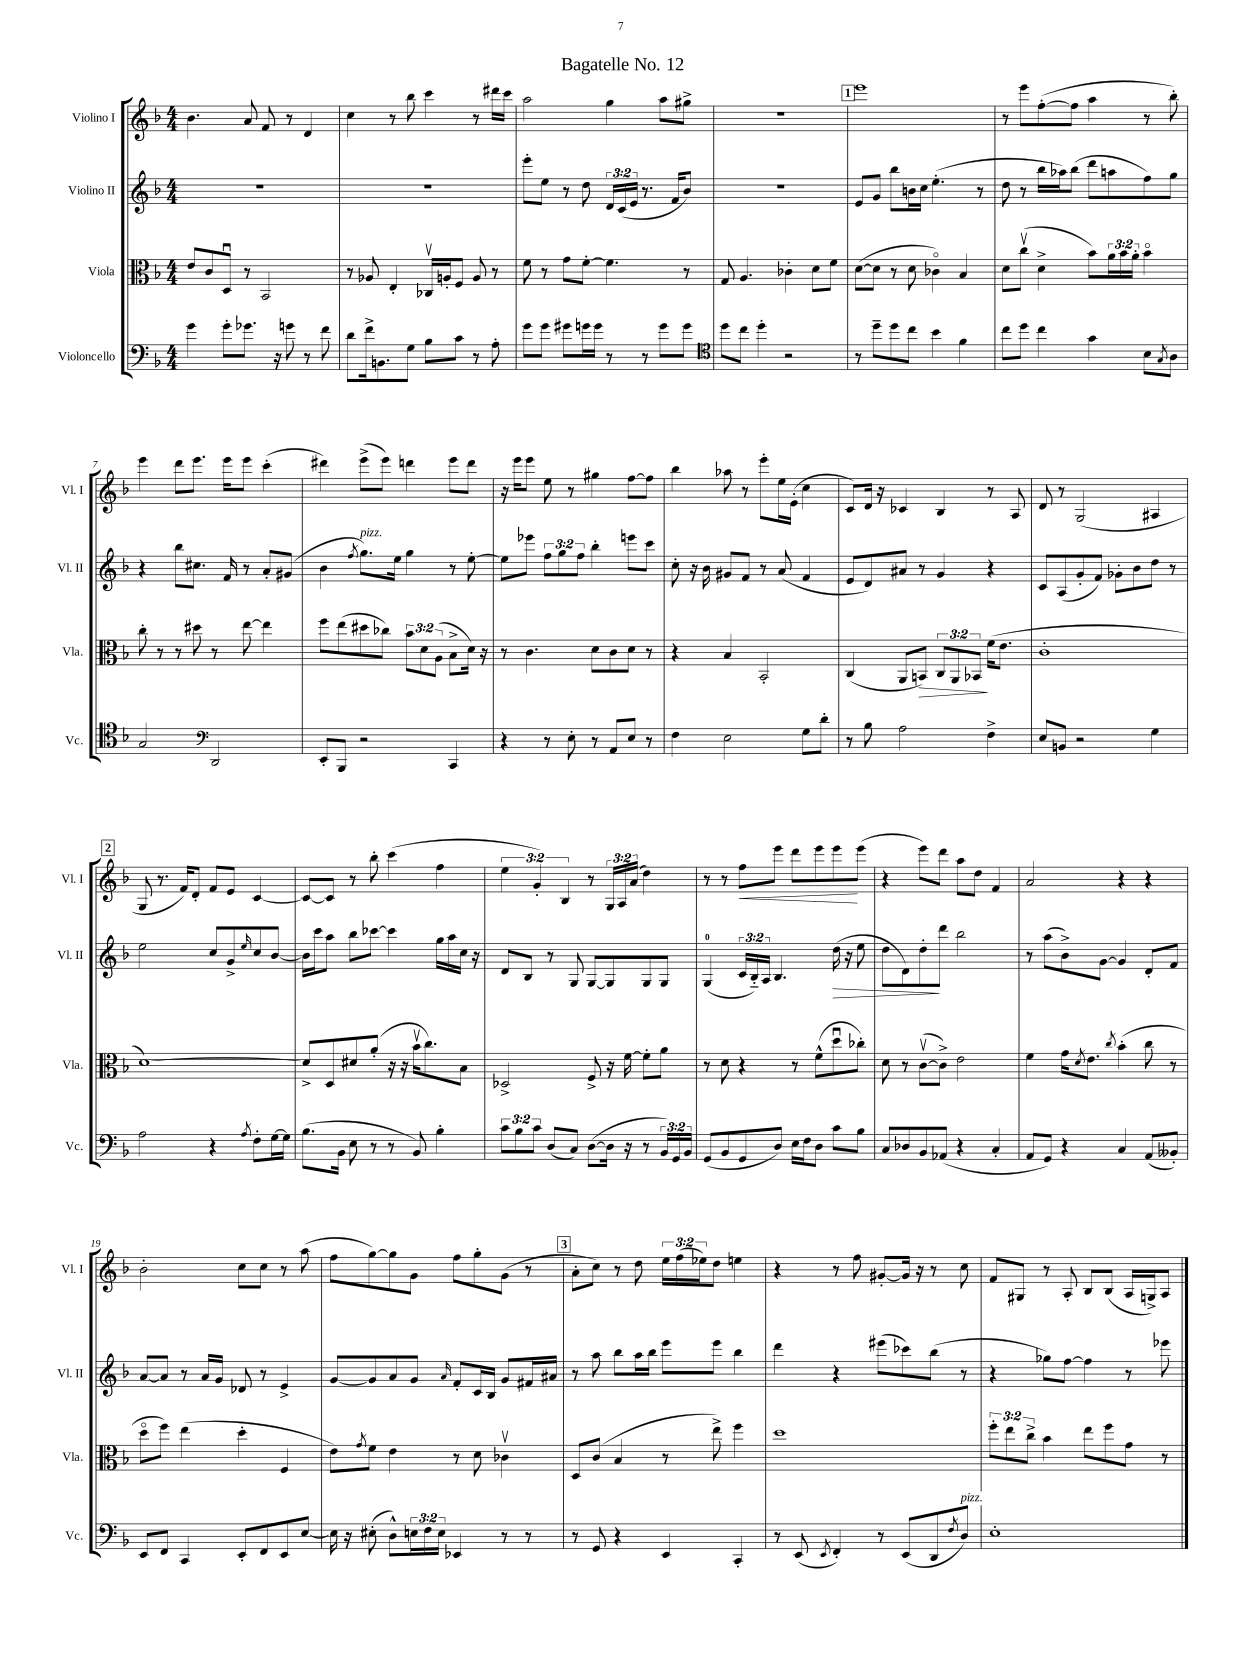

**kern	**kern	**dynam	**kern	**dynam	**kern	**dynam
*part4	*part3	*part3	*part2	*part2	*part1	*part1
*staff4	*staff3	*staff3	*staff2	*staff2	*staff1	*staff1
*I"Violoncello	*I"Viola	*	*I"Violino II	*	*I"Violino I	*
*I'Vc.	*I'Vla.	*	*I'Vl. II	*	*I'Vl. I	*
*clefF4	*clefC3	*	*clefG2	*	*clefG2	*
*k[b-]	*k[b-]	*	*k[b-]	*	*k[b-]	*
*M4/4	*M4/4	*	*M4/4	*	*M4/4	*
=1	=1	=1	=1	=1	=1	=1
4g\	8e/L	.	1r	.	4.b-\	.
.	8c/	.	.	.	.	.
8g'\L	8Du/J	.	.	.	.	.
8.g-X\J	8r	.	.	.	8a/	.
.	2BB-/	.	.	.	8f/	.
16r	.	.	.	.	.	.
8gn\	.	.	.	.	8r	.
8r	.	.	.	.	4d/	.
8f\	.	.	.	.	.	.
=2	=2	=2	=2	=2	=2	=2
8d\L	8r	.	1r	.	4cc\	.
16f^\k	8A-X/	.	.	.	.	.
8.BBn\	.	.	.	.	.	.
.	4E'/	.	.	.	8r	.
8G\J	.	.	.	.	8bb-\	.
8B-\L	16C-Xv/LL	.	.	.	4ccc\	.
.	16An'/J	.	.	.	.	.
8c\J	8F/J	.	.	.	.	.
8r	8A/	.	.	.	8r	.
8A'\	8r	.	.	.	16ddd#X\LL	.
.	.	.	.	.	16ccc\JJ	.
=3	=3	=3	=3	=3	=3	=3
8g\L	8f\	.	8eee'\L	.	2aa\	.
8g\J	8r	.	8ee\J	.	.	.
8g#X\L	8g\L	.	8r	.	.	.
16gn\L	[8f'\J	.	8dd\	.	.	.
16g\JJ	.	.	.	.	.	.
8r	4.f\]	.	24d/LL	.	4gg\	.
.	.	.	(24c/	.	.	.
.	.	.	24e/JJ	.	.	.
8r	.	.	8.r	.	.	.
8g\L	.	.	.	.	8aa\L	.
.	.	.	16f/KL	.	.	.
8g\J	8r	.	8b-/J)	.	8gg#X^\J	.
=4	=4	=4	=4	=4	=4	=4
*clefC4	*	*	*	*	*	*
8dd\L	8G/	.	1r	.	1r	.
8cc\J	4.A/	.	.	.	.	.
4dd'\	.	.	.	.	.	.
2r	4c-X'\	.	.	.	.	.
.	8d\L	.	.	.	.	.
.	8f\J	.	.	.	.	.
!!LO:REH:place=s1:t=1
=5	=5	=5	=5	=5	=5	=5
8r	([8d\L	.	8e/L	.	1eee	.
8dd~\L	8d\J]	.	8g/J	.	.	.
8dd\	8r	.	8bb-\L	.	.	.
8cc\J	8d\	.	16bn\L	.	.	.
.	.	.	16cc\JJ	.	.	.
4b-\	4c-X\)	.	(4.ee'\	.	.	.
4f\	4B-/	.	.	.	.	.
.	.	.	8r	.	.	.
=6	=6	=6	=6	=6	=6	=6
8cc\L	8d\L	.	8dd\	.	8r	.
8dd\J	(8ccv\J	.	8r	.	8eee\L	.
4cc\	4d^\	.	16bb-\LL	.	([8ff'\	.
.	.	.	16aa-X\J)	.	.	.
.	.	.	(8bb-\J	.	8ff\J]	.
4g\	8b-\L)	.	8ddd\L	.	4aa\	.
.	24a\L	.	8aan\	.	.	.
.	24b-\	.	.	.	.	.
.	24a'\JJ	.	.	.	.	.
8B-\L	4b-\	.	8ff\)	.	8r	.
8qG/	.	.	.	.	.	.
8A\J	.	.	8gg\J	.	8bb-'\)	.
!!LO:LB:g=z
=7	=7	=7	=7	=7	=7	=7
2G/	8cc'\	.	4r	.	4eee\	.
.	8r	.	.	.	.	.
.	8r	.	8bb-\L	.	8ddd\L	.
.	8dd#X\	.	8.cc#X\J	.	8.eee\J	.
*clefF4	*	*	*	*	*	*
2DD/	8r	.	.	.	.	.
.	.	.	16f/	.	16eee\KL	.
.	[8ee\	.	8r	.	8eee\J	.
.	4ee\]	.	8a'/L	.	(4ccc'\	.
.	.	.	(8g#X/J	.	.	.
=8	=8	=8	=8	=8	=8	=8
8EE'/L	8ff\L	.	4b-\	.	4ddd#X\)	.
8BBB-/J	(8ee\	.	.	.	.	.
.	.	.	8qff/	.	.	.
!	!	!	!LO:TX:a:i:t=pizz.	!	!	!
2r	8dd#X\	.	8.gg\L)	.	(8eee^\L	.
.	8cc-X\J)	.	.	.	8eee\J)	.
.	.	.	16ee\Jk	.	.	.
.	12b-\L	.	4gg\	.	4dddn\	.
.	12d\	.	.	.	.	.
.	(12A\J	.	.	.	.	.
4CC/	8B-^\L	.	8r	.	8eee\L	.
.	16d\Jk)	.	[8ee'\	.	8ddd\J	.
.	16r	.	.	.	.	.
=9	=9	=9	=9	=9	=9	=9
4r	8r	.	8ee\L]	.	16r	.
.	.	.	.	.	16eee\KL	.
.	4.c\	.	8eee-X\J	.	8eee\J	.
8r	.	.	12ff\L	.	8ee\	.
.	.	.	12gg\	.	.	.
8E'\	.	.	.	.	8r	.
.	.	.	12ff\J	.	.	.
8r	8d\L	.	4bb-'\	.	4gg#X\	.
8AA/L	8c\	.	.	.	.	.
8E/J	8d\J	.	8eeen\L	.	[8ff\L	.
8r	8r	.	8ccc\J	.	8ff\J]	.
=10	=10	=10	=10	=10	=10	=10
4F\	4r	.	8cc'\	.	4bb-\	.
.	.	.	16r	.	.	.
.	.	.	16b-\	.	.	.
2E\	4B-/	.	8g#X/L	.	8aa-X\	.
.	.	.	8f/J	.	8r	.
.	2BB-'/	.	8r	.	8eee'\L	.
.	.	.	(8a/	.	16ee\L	.
.	.	.	.	.	(16e'\JJ	.
8G\L	.	.	4f/	.	4cc\	.
8d'\J	.	.	.	.	.	.
=11	=11	=11	=11	=11	=11	=11
8r	(4C/	.	8e/L	.	8c/L)	.
8B-\	.	.	8d/)	.	16d/Jk	.
.	.	.	.	.	16r	.
2A\	8AA/L	.	8a#X/J	.	4c-X/	.
!	!	!LO:HP:b	!	!	!	!
.	8BBn/J)	>	8r	.	.	.
.	12C/L	.	4g/	.	4B-/	.
.	12AA/	.	.	.	.	.
.	12BB-X/J	.	.	.	.	.
4F^\	(16f\KL	]	4r	.	8r	.
.	8.e\J	.	.	.	.	.
.	.	.	.	.	8A/	.
=12	=12	=12	=12	=12	=12	=12
8E/L	1c'	.	8c/L	.	8d/	.
8BBn/J	.	.	(8A/	.	8r	.
2r	.	.	8g'/	.	(2G/	.
.	.	.	8f/J)	.	.	.
.	.	.	8g-X'\L	.	.	.
.	.	.	8b-\	.	.	.
4G\	.	.	8dd\J	.	4A#X/	.
.	.	.	8r	.	.	.
!!LO:LB:g=z
!!LO:REH:place=s1:t=2
=13	=13	=13	=13	=13	=13	=13
2A\	[1d)	.	2ee\	.	8G/	.
.	.	.	.	.	8.r	.
.	.	.	.	.	16f/KL)	.
.	.	.	.	.	8d'/J	.
4r	.	.	8cc/L	.	8f/L	.
.	.	.	8g^/	.	8e/J	.
8qA/	.	.	16qqee/	.	.	.
8F'\L	.	.	8cc/	.	[4c/	.
[16G\L	.	.	[8b-/J	.	.	.
16G\JJ]	.	.	.	.	.	.
=14	=14	=14	=14	=14	=14	=14
(8.B-\L	8d^/L]	.	16b-\LL]	.	8c/L_	.
.	.	.	16ccc\J	.	.	.
.	8D/	.	8aa\J	.	8c/J]	.
16BB-\Jk	.	.	.	.	.	.
8E\	8d#X/	.	8bb-\L	.	8r	.
8r	(8a'/J	.	[8ccc-X\J	.	8bb-'\	.
8r	16r	.	4ccc-\]	.	(4ccc\	.
.	16r	.	.	.	.	.
8BB-/)	16b-v\KL	.	.	.	.	.
.	8.cc\)	.	.	.	.	.
4B-'\	.	.	16gg\LL	.	4ff\	.
.	.	.	16aa\	.	.	.
.	8B-\J	.	16cc\JJ	.	.	.
.	.	.	16r	.	.	.
=15	=15	=15	=15	=15	=15	=15
12c\L	2D-X^/	.	8d/L	.	6ee\	.
12B-\	.	.	.	.	.	.
.	.	.	8B-/J	.	.	.
12c\J	.	.	.	.	6g'/)	.
(8D/L	.	.	8r	.	.	.
.	.	.	.	.	6B-/	.
8C/J)	.	.	8G/	.	.	.
([8D\L	8F^/	.	[8G/L	.	8r	.
16D\Jk]	16r	.	8G/]	.	24G/LL	.
.	.	.	.	.	24A/	.
16r	[16f\	.	.	.	.	.
.	.	.	.	.	(24a/JJ	.
8r	8f'\L]	.	8G/	.	4dd\)	.
24BB-/LL)	8a\J	.	8G/J	.	.	.
24GG/	.	.	.	.	.	.
24BB-/JJ	.	.	.	.	.	.
=16	=16	=16	=16	=16	=16	=16
(8GG/L	8r	.	(4G/	.	8r	.
8BB-/	8d\	.	.	.	8r	.
!	!	!	!	!	!	!LO:HP:b
8GG/	4r	.	24c/LL	.	8ff\L	<
.	.	.	24B-/)	.	.	.
.	.	.	24A/JJ	.	.	.
8D/J)	.	.	4.B-/	.	8eee\J	.
16E\LL	8r	.	.	.	8ddd\L	.
16F\J	.	.	.	.	.	.
8D\J	(8f^^\L	.	.	.	8eee\	.
!	!	!	!	!LO:HP:b	!	!
8c\L	8ddu\	.	(16dd\	>	8eee\	.
.	.	.	16r	.	.	.
8B-\J	8cc-X'\J)	.	8ee\	.	(8eee\J	[
=17	=17	=17	=17	=17	=17	=17
8C/L	8d\	.	8dd\L	.	4r	.
8D-X/	8r	.	8d\)	.	.	.
8BB-/	([8cv\L	.	8dd'\	.	8eee\L)	.
(8AA-X/J	8c^\J])	.	8ddd\J	]	8ddd\J	.
4r	2e\	.	2bb-\	.	8aa\L	.
.	.	.	.	.	8dd\J	.
4C'/	.	.	.	.	4f/	.
=18	=18	=18	=18	=18	=18	=18
8AA/L	4f\	.	8r	.	2a/	.
8GG/J)	.	.	(8aa\L	.	.	.
4r	16g\KL	.	8b-^\)	.	.	.
.	8qd/	.	.	.	.	.
.	8.e\J	.	.	.	.	.
.	.	.	[8g\J	.	.	.
.	8qcc/	.	.	.	.	.
4C/	(4b-'\	.	4g/]	.	4r	.
(8AA/L	8cc\	.	8d'/L	.	4r	.
8BB--X'/J)	8r	.	8f/J	.	.	.
!!LO:LB:g=z
=19	=19	=19	=19	=19	=19	=19
8EE/L	8dd\L	.	[8a/L	.	2b-'\	.
8FF/J	8ff\J)	.	8a/J]	.	.	.
4CC/	(4ee\	.	8r	.	.	.
.	.	.	16a/LL	.	.	.
.	.	.	16g/JJ	.	.	.
8EE'/L	4dd'\	.	8d-X/	.	8cc\L	.
8FF/	.	.	8r	.	8cc\J	.
8EE/	4F/	.	4e^/	.	8r	.
[8E/J	.	.	.	.	(8aa\	.
=20	=20	=20	=20	=20	=20	=20
16E\]	8e\L)	.	[8g/L	.	8ff\L	.
16r	.	.	.	.	.	.
.	8qg/	.	.	.	.	.
(8E#X'\	8f\J	.	8g/]	.	[8gg\)	.
8D^^\L)	4e\	.	8a/	.	8gg\]	.
24En\L	.	.	8g/J	.	8g\J	.
24F\	.	.	.	.	.	.
24E\JJ	.	.	.	.	.	.
.	.	.	16qqa/	.	.	.
4EE-X/	8r	.	8f'/L	.	8ff\L	.
.	8d\	.	16c/L	.	8gg'\	.
.	.	.	16B-/JJ	.	.	.
8r	4c-Xv\	.	8g/L	.	(8g\J	.
8r	.	.	16f#X/L	.	8r	.
.	.	.	16a#X/JJ	.	.	.
!!LO:REH:place=s1:t=3
=21	=21	=21	=21	=21	=21	=21
8r	8D/L	.	8r	.	8a'\L	.
8GG/	(8c/J	.	8aa\	.	8cc\J)	.
4r	4B-/	.	8bb-\L	.	8r	.
.	.	.	16aa\L	.	8dd\	.
.	.	.	16bb-\JJ	.	.	.
4EE/	8r	.	8eee\L	.	24ee\LL	.
.	.	.	.	.	(24ff\	.
.	.	.	.	.	24ee-X\J)	.
.	8ee^\)	.	8eee\J	.	8dd\J	.
4CC'/	4ff\	.	4bb-\	.	4een\	.
=22	=22	=22	=22	=22	=22	=22
8r	1dd	.	4ddd\	.	4r	.
(8EE/	.	.	.	.	.	.
8qEE/	.	.	.	.	.	.
4FF'/)	.	.	4r	.	8r	.
.	.	.	.	.	8ff\	.
8r	.	.	(8eee#X\L	.	[8g#X'/L	.
(8EE/L	.	.	8ccc-X\)	.	16g#/Jk]	.
.	.	.	.	.	16r	.
8DD/	.	.	(8bb-\J	.	8r	.
8qF/	.	.	.	.	.	.
!LO:TX:a:i:t=pizz.	!	!	!	!	!	!
8D/J)	.	.	8r	.	8cc\	.
=23	=23	=23	=23	=23	=23	=23
1E'	12ff'\L	.	4r	.	8f/L	.
.	12ee\	.	.	.	.	.
.	.	.	.	.	8G#X/J	.
.	12cc^\J	.	.	.	.	.
.	4b-\	.	8gg-X\L)	.	8r	.
.	.	.	[8ff\J	.	8A'/	.
.	8ee\L	.	4ff\]	.	8B-/L	.
.	8ff\	.	.	.	(8B-/J	.
.	8g\J	.	8r	.	16A/LL	.
.	.	.	.	.	16Gn^/J)	.
.	8r	.	8eee-X\	.	8A/J	.
==	==	==	==	==	==	==
*-	*-	*-	*-	*-	*-	*-
